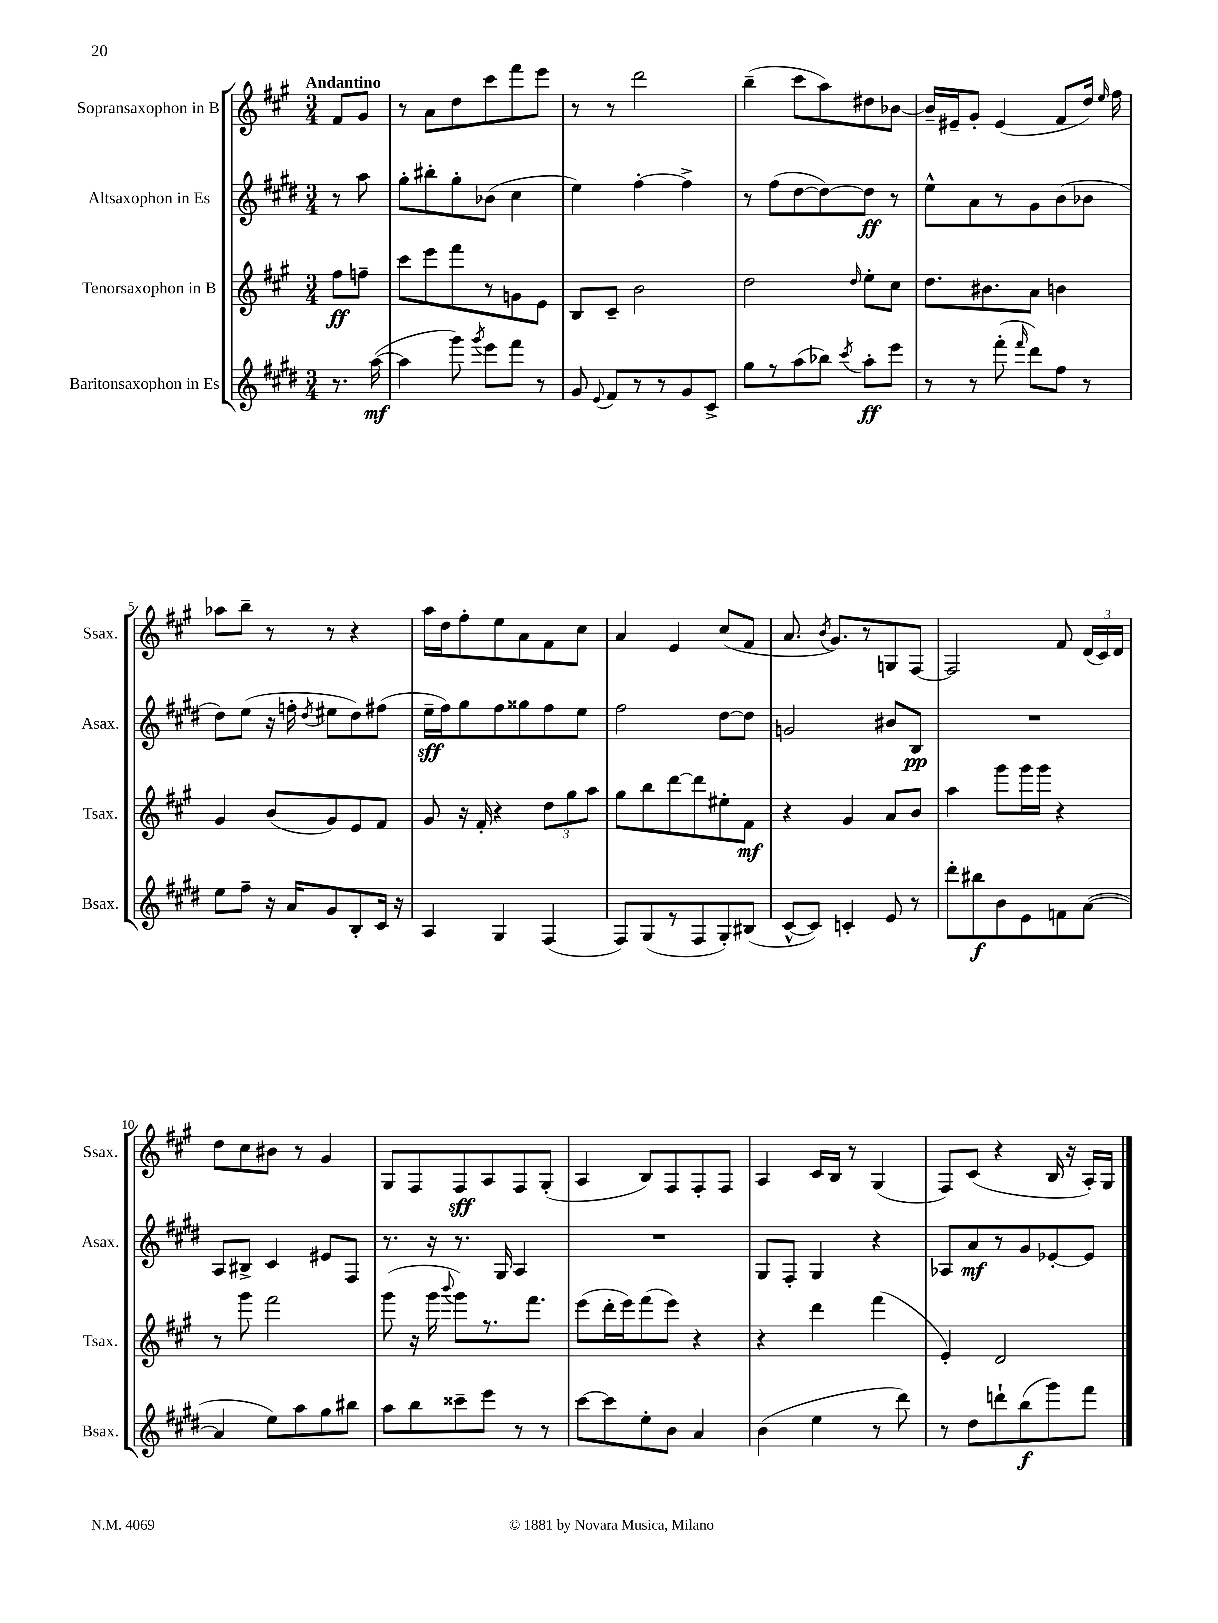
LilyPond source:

<<
\new StaffGroup <<
\new Staff = "s0" \with { instrumentName = "Sopransaxophon in B" shortInstrumentName = "Ssax." } {
    \clef treble \key a \major \numericTimeSignature \time 3/4 \partial 4 \tempo "Andantino"
    \autoBeamOff fis'8[ gis'8] |
    r8 a'8[ d''8 cis'''8 fis'''8 e'''8] |
    r8 r8 d'''2 |
    b''4--( cis'''8[ a''8) dis''8 bes'8]~ |
    bes'16[-- eis'16-- gis'8]-. eis'4( fis'8[ d''16]) \grace { e''16 } fis''16 |
    aes''8[ b''8]-- r8 r8 r4 |
    a''16[ d''16 fis''8-. e''8 a'8 fis'8 cis''8] |
    a'4 e'4 cis''8[( fis'8] |
    a'8. \acciaccatura { b'8 } gis'8.[) r8 g8 fis8]~ |
    fis2 fis'8 \tuplet 3/2 { d'16[( cis'16) d'16] } |
    d''8[ cis''8 bis'8] r8 gis'4 |
    gis8[ fis8 fis8\sff a8 fis8 gis8]-.( |
    a4 b8[) fis8 fis8-. fis8] |
    a4 cis'16[ b16] r8 gis4( |
    fis8[) cis'8]( r4 b16 r16 a16[-.) gis16] \bar "|." |
}
\new Staff = "s1" \with { instrumentName = "Altsaxophon in Es" shortInstrumentName = "Asax." } {
    \clef treble \key e \major \numericTimeSignature \time 3/4 \partial 4
    \autoBeamOff r8 a''8 |
    gis''8[-. bis''8-. gis''8-. bes'8]( cis''4 |
    e''4) fis''4~-. fis''4-> |
    r8 fis''8[( dis''8~ dis''8~) dis''8]\ff r8 |
    e''8[-^ a'8 r8 gis'8 b'8( bes'8] |
    dis''8[) e''8]( r16 f''16-. \acciaccatura { dis''8 } eis''8[ dis''8) fis''8]( |
    e''16[--\sff fis''16) gis''8 fis''8 gisis''8 fis''8 e''8] |
    fis''2 dis''8[~ dis''8] |
    g'2 bis'8[ b8]\pp |
    R2. |
    a8[ bis8]-> cis'4 eis'8[ fis8] |
    r8. r16 r8. gis16 a4 |
    R2. |
    gis8[ fis8]-. gis4 r4 |
    aes8[ a'8\mf r8 gis'8 ees'8~-. ees'8] \bar "|." |
}
\new Staff = "s2" \with { instrumentName = "Tenorsaxophon in B" shortInstrumentName = "Tsax." } {
    \clef treble \key a \major \numericTimeSignature \time 3/4 \partial 4
    \autoBeamOff fis''8[\ff f''8]-- |
    cis'''8[ e'''8 fis'''8 r8 g'8 e'8] |
    b8[ cis'8]-- b'2 |
    d''2 \grace { d''16 } e''8[-. cis''8] |
    d''8.[ bis'8. a'8] b'4 |
    gis'4 b'8[( gis'8) e'8 fis'8] |
    gis'8 r16 fis'16-. r4 \tuplet 3/2 { d''8[ gis''8 a''8] } |
    gis''8[ b''8 d'''8~ d'''8 eis''8-. fis'8]\mf |
    r4 gis'4 a'8[ b'8] |
    a''4 gis'''8[ gis'''16 gis'''16] r4 |
    r8 gis'''8 fis'''2 |
    gis'''8( r16 gis'''16 \appoggiatura { b'''8 } gis'''8[) r8. fis'''8.] |
    e'''8[( d'''16-. e'''16) fis'''8( e'''8]) r4 |
    r4 d'''4 fis'''4( |
    e'4-.) d'2 \bar "|." |
}
\new Staff = "s3" \with { instrumentName = "Baritonsaxophon in Es" shortInstrumentName = "Bsax." } {
    \clef treble \key e \major \numericTimeSignature \time 3/4 \partial 4
    \autoBeamOff r8. a''16~\mf( |
    a''4 gis'''8) \acciaccatura { gis'''8 } e'''8[ fis'''8] r8 |
    gis'8 \appoggiatura { e'8 } fis'8[ r8 r8 gis'8 cis'8]-> |
    gis''8[ r8 a''8( bes''8]) \acciaccatura { cis'''8 } a''8[-.\ff e'''8] |
    r8 r8 fis'''8-.( \grace { fis'''16 } dis'''8[) fis''8] r8 |
    e''8[ fis''8]-- r16 a'16[ gis'8 b8-. cis'16] r16 |
    a4 gis4 fis4( |
    fis8[) gis8( r8 fis8 gis8-.) bis8]( |
    cis'8[~-^ cis'8]) c'4-. e'8 r8 |
    dis'''8[-. bis''8\f b'8 e'8 f'8 a'8]~( |
    a'4 e''8[) a''8 gis''8 bis''8] |
    a''8[ b''8 cisis'''8-- e'''8] r8 r8 |
    cis'''8[~ cis'''8 e''8-. b'8] a'4 |
    b'4( e''4 r8 dis'''8) |
    r8 dis''8[ d'''8-! b''8\f( gis'''8) fis'''8] \bar "|." |
}
>>
>>
